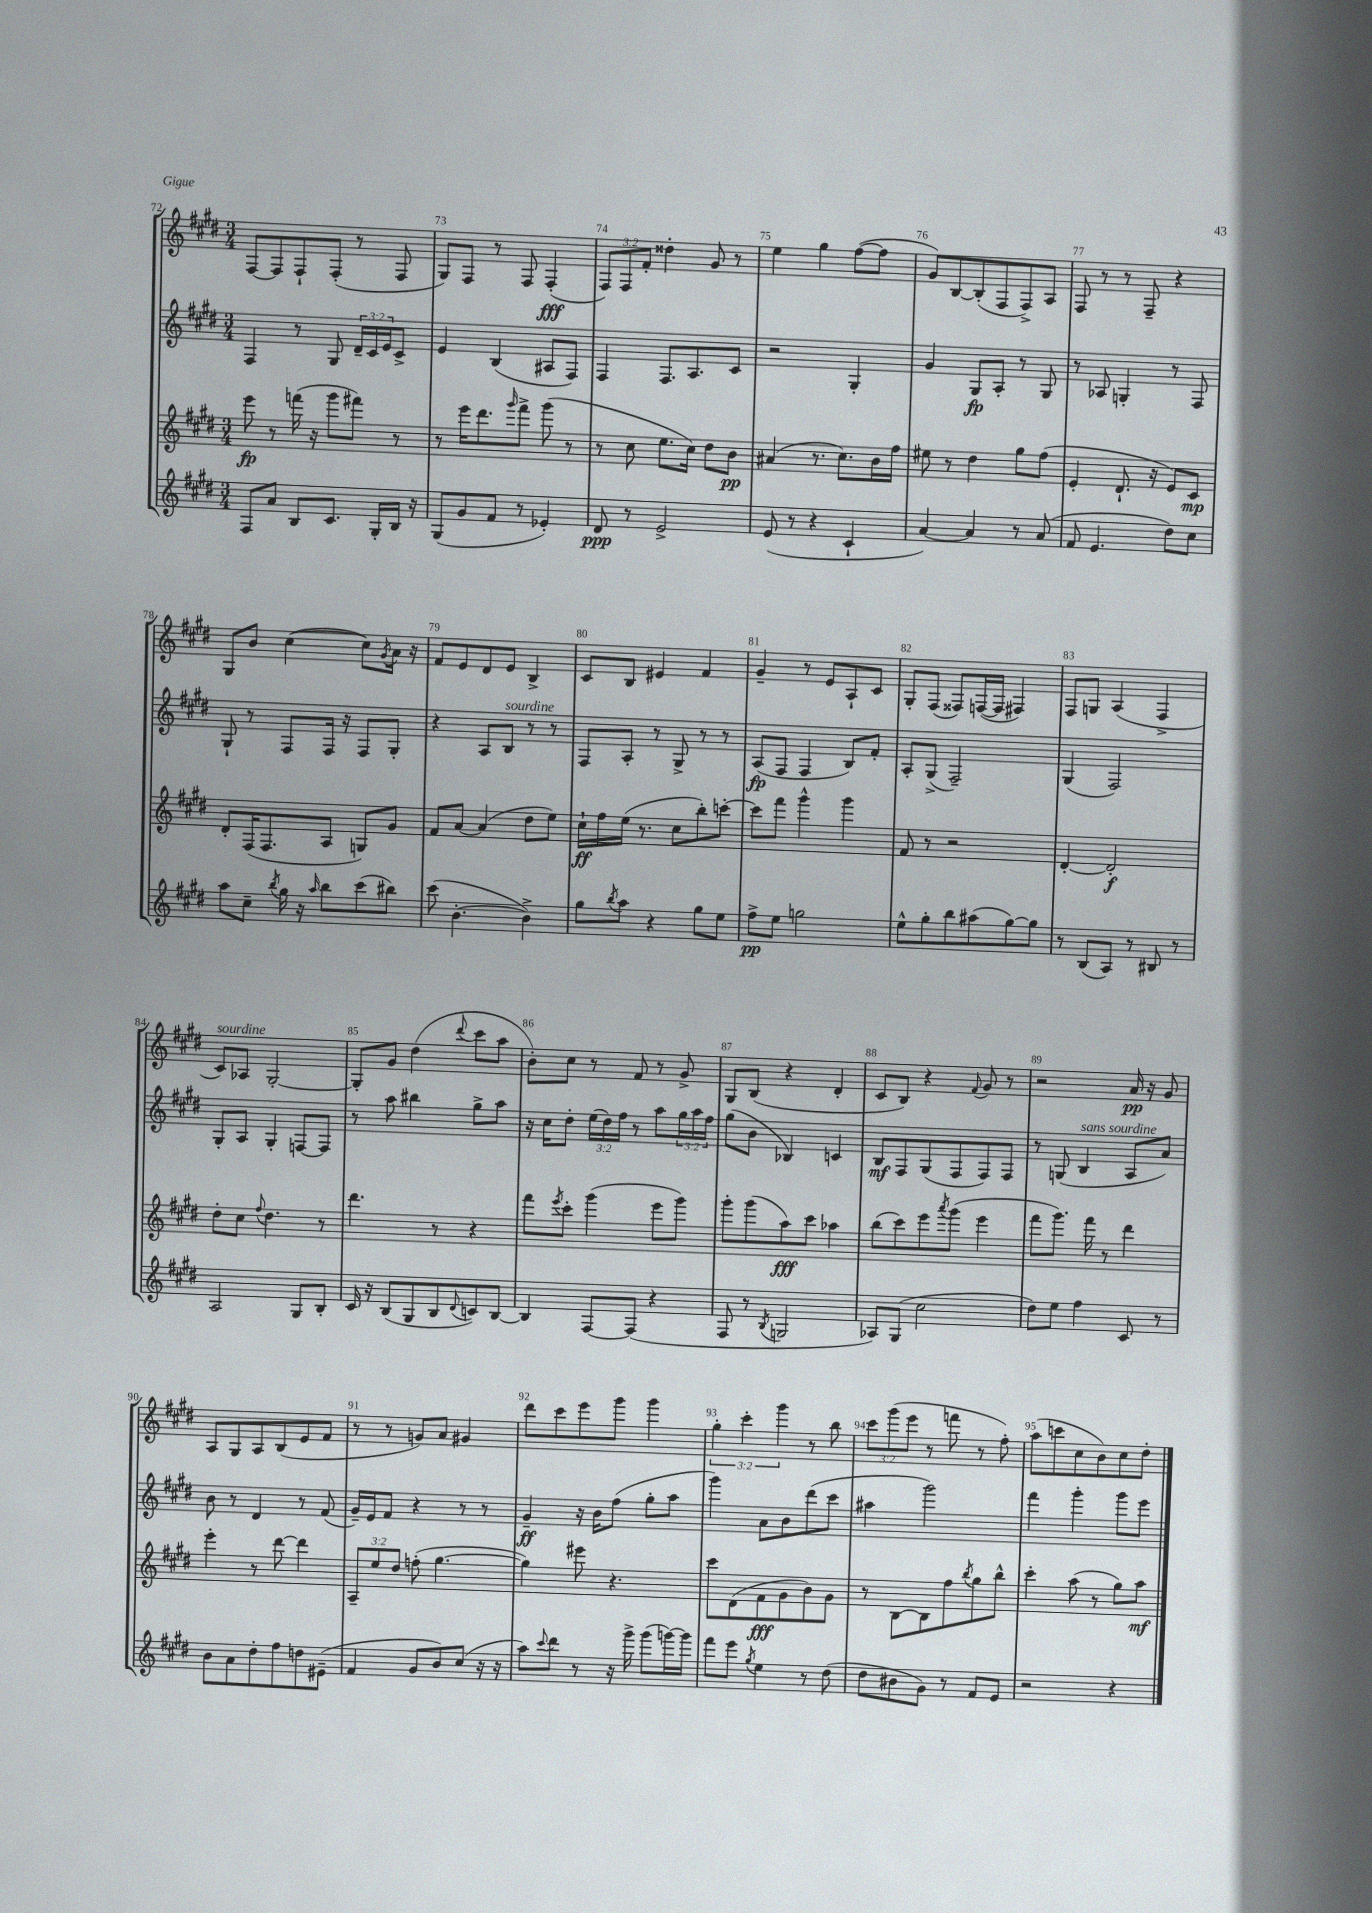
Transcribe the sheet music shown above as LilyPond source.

<<
\new StaffGroup <<
\new Staff = "s0" {
    \clef treble \key e \major \numericTimeSignature \time 3/4 \override Staff.TupletNumber.text = #tuplet-number::calc-fraction-text
    fis8~ fis8 fis8-! fis8-.( r8 fis8 |
    gis8) fis8 r8 fis8 fis4-.\fff( |
    \tuplet 3/2 { fis8) fis8 fis'8-. } disis''4-. gis'8 r8 |
    e''4 gis''4 fis''8~( fis''8 |
    gis'8) b8~ b8-.( fis8 fis8->) a8 |
    fis8 r8 r8 fis8-- r4 |
    gis8 b'8 cis''4~( cis''8) \acciaccatura { gis'8 } a'16 r16 |
    fis'8 e'8 dis'8 e'8 b4-> |
    cis'8 b8 eis'4 fis'4 |
    gis'4-- r8 e'8 a8-! cis'8 |
    gis8-. fis8( fisis8) f16~( f16 fis4) |
    fis8 g8 a4( fis4-> |
    cis'8^\markup { \italic "sourdine" }) aes8 gis2~-. |
    gis8-. gis'8 dis''4( \appoggiatura { dis'''8 } cis'''8 a''8 |
    b'8-.) cis''8 r8 fis'8 r8 gis'8-> |
    gis8 b8( r4 dis'4-. |
    cis'8 b8) r4 \appoggiatura { fis'8 } gis'8 r8 |
    r2 a'16\pp r16 gis'8 |
    a8 gis8 a8 b8( e'8 fis'8 |
    r8 r8 g'8) a'8 gis'4 |
    dis'''8 cis'''8 e'''8 gis'''8 gis'''4 |
    \tuplet 3/2 { gis''4-. cis'''4-. gis'''4 } r8 b''8 |
    \tuplet 3/2 { cis'''8 gis'''8( e'''8 } r8 f'''8 r8 fis''8-.) |
    a''8( c'''8 cis''8 b'8) cis''8 dis''8-. \bar "|." |
}
\new Staff = "s1" {
    \clef treble \key e \major \numericTimeSignature \time 3/4 \override Staff.TupletNumber.text = #tuplet-number::calc-fraction-text
    fis4 r8 gis8 \tuplet 3/2 { dis'16-- cis'16 e'16 } cis'8-> |
    e'4 b4( ais8 fis8) |
    fis4 fis8. a8. cis'8 |
    r2 gis4-. |
    gis'4 gis8\fp a8-. r8 gis8 |
    r8 aes8 g4-. r8 fis8 |
    gis8-! r8 fis8 fis16 r16 fis8 gis8-. |
    r4 a8 b8^\markup { \italic "sourdine" } r8 r8 |
    fis8 a8-. r8 gis8-> r8 r8 |
    a8\fp( fis8 fis4 b8) fis'8-. |
    a8-. gis8->( fis2--) |
    gis4( fis2) |
    gis8-. a8 gis4-. f8~ f8 |
    r8 a''8 bis''4 gis''8-> a''8 |
    r16 cis''16 dis''8-. \tuplet 3/2 { e''16( dis''16) fis''16 } r8 a''8 \tuplet 3/2 { gis''16 a''16 fis''16 } |
    gis''8( b'8 bes4) c'4 |
    b8\mf fis8 gis8( fis8 fis8) fis8 |
    r8 g8( b4^\markup { \italic "sans sourdine" } a8 a'8) |
    b'8 r8 dis'4 r8 fis'8( |
    gis'16--) e'16 fis'8 r4 r8 r8 |
    gis'4--\ff r16 b'16 fis''8( gis''8-. a''8 |
    gis'''4) a'8 b'8 dis'''8( cis'''8 |
    ais''4 gis'''2) |
    fis'''4 gis'''4-. gis'''8 e'''8 \bar "|." |
}
\new Staff = "s2" {
    \clef treble \key e \major \numericTimeSignature \time 3/4 \override Staff.TupletNumber.text = #tuplet-number::calc-fraction-text
    e'''8\fp r8 f'''16( r16 gis'''8 fis'''8) r8 |
    r8 e'''16 dis'''8. \grace { gis'''16 } fis'''8-> gis'''8( r8 |
    r8 cis''8 e''8. cis''16) dis''8 b'8\pp |
    ais'4( r8. cis''8.) b'16 fis''16 |
    eis''8 r8 dis''4 gis''8 fis''8( |
    e'4-. dis'8.-! r16 e'8) cis'8\mp |
    dis'8-. fis16( fis8. a8 g8) gis'8 |
    fis'8 a'8~ a'4( dis''8 e''8) |
    cis''16-!\ff fis''16 e''16( r8. cis''8 b''8-.) c'''8~-. |
    c'''8 fis'''8 gis'''4-^ gis'''4 |
    fis'8 r8 r2 |
    dis'4~-. dis'2-.\f |
    dis''8-. cis''8 \appoggiatura { fis''8 } dis''4. r8 |
    dis'''4. r8 r4 |
    fis'''8 \acciaccatura { e'''8 } cis'''8-. gis'''4( e'''8 gis'''8) |
    gis'''8-. gis'''8( a''8\fff) cis'''8 aes''4 |
    b''8( cis'''8) e'''8 \acciaccatura { a'''8 } gis'''8( e'''4 |
    fis'''8 gis'''8.) fis'''16 r8 dis'''4 |
    e'''4-. r8 dis'''8~ dis'''4 |
    \tuplet 3/2 { a8-- e''8 dis''8 } f''8-.( gis''4.~ |
    gis''4) eis'''8 r4. |
    cis'''8 dis'8( fis'8\fff gis'8 b'8) gis'8 |
    r8 b8~ b8 fis''8 \acciaccatura { b''8 } gis''8 b''8-^ |
    cis'''4-. a''8( r8 gis''8) a''8\mf \bar "|." |
}
\new Staff = "s3" {
    \clef treble \key e \major \numericTimeSignature \time 3/4
    fis8 a'8 b8 cis'8. gis16-. b16 r16 |
    gis8( gis'8 fis'8 r8 ees'4-.) |
    dis'8\ppp r8 e'2-> |
    e'8( r8 r4 cis'4-! |
    a'4~) a'4 r8 a'8( |
    fis'8 e'4. dis''8) cis''8 |
    a''8 cis''8-- \acciaccatura { b''8 } gis''16 r16 \grace { a''16 } b''8 cis'''8( bis''8) |
    cis'''8( b'4.~-. b'4->) |
    gis''8 \acciaccatura { b''8 } a''8 r4 gis''8 e''8 |
    fis''8->\pp e''8 g''2 |
    e''8-^ gis''8-. b''8 ais''8( gis''8~) gis''8 |
    r8 b8( a8) r8 bis8 r8 |
    a2 gis8 b8-. |
    cis'16 r16 b8( gis8 b8 \appoggiatura { dis'8 } c'8) b8~ |
    b4 fis8~ fis8( r4 |
    fis8 r8 \acciaccatura { b8 } g2 |
    aes8) gis8( cis''2 |
    dis''8) e''8 fis''4 cis'8 r8 |
    b'8 a'8 dis''8-. fis''8 d''8 eis'8--( |
    fis'4 gis'8 b'8) cis''8( r16 r16 |
    a''8) \appoggiatura { cis'''8 } dis'''8 r8 r16 gis'''16-> gis'''8( g'''16~) g'''16 |
    fis'''8 e'''8 \acciaccatura { gis''8 } e''4 r8 dis''8( |
    dis''8 bis'8 gis'8) r8 fis'8 e'8 |
    r2 r4 \bar "|." |
}
>>
>>
\layout { \context { \Score currentBarNumber = #72 \override BarNumber.break-visibility = ##(#f #t #t) barNumberVisibility = #all-bar-numbers-visible } }
